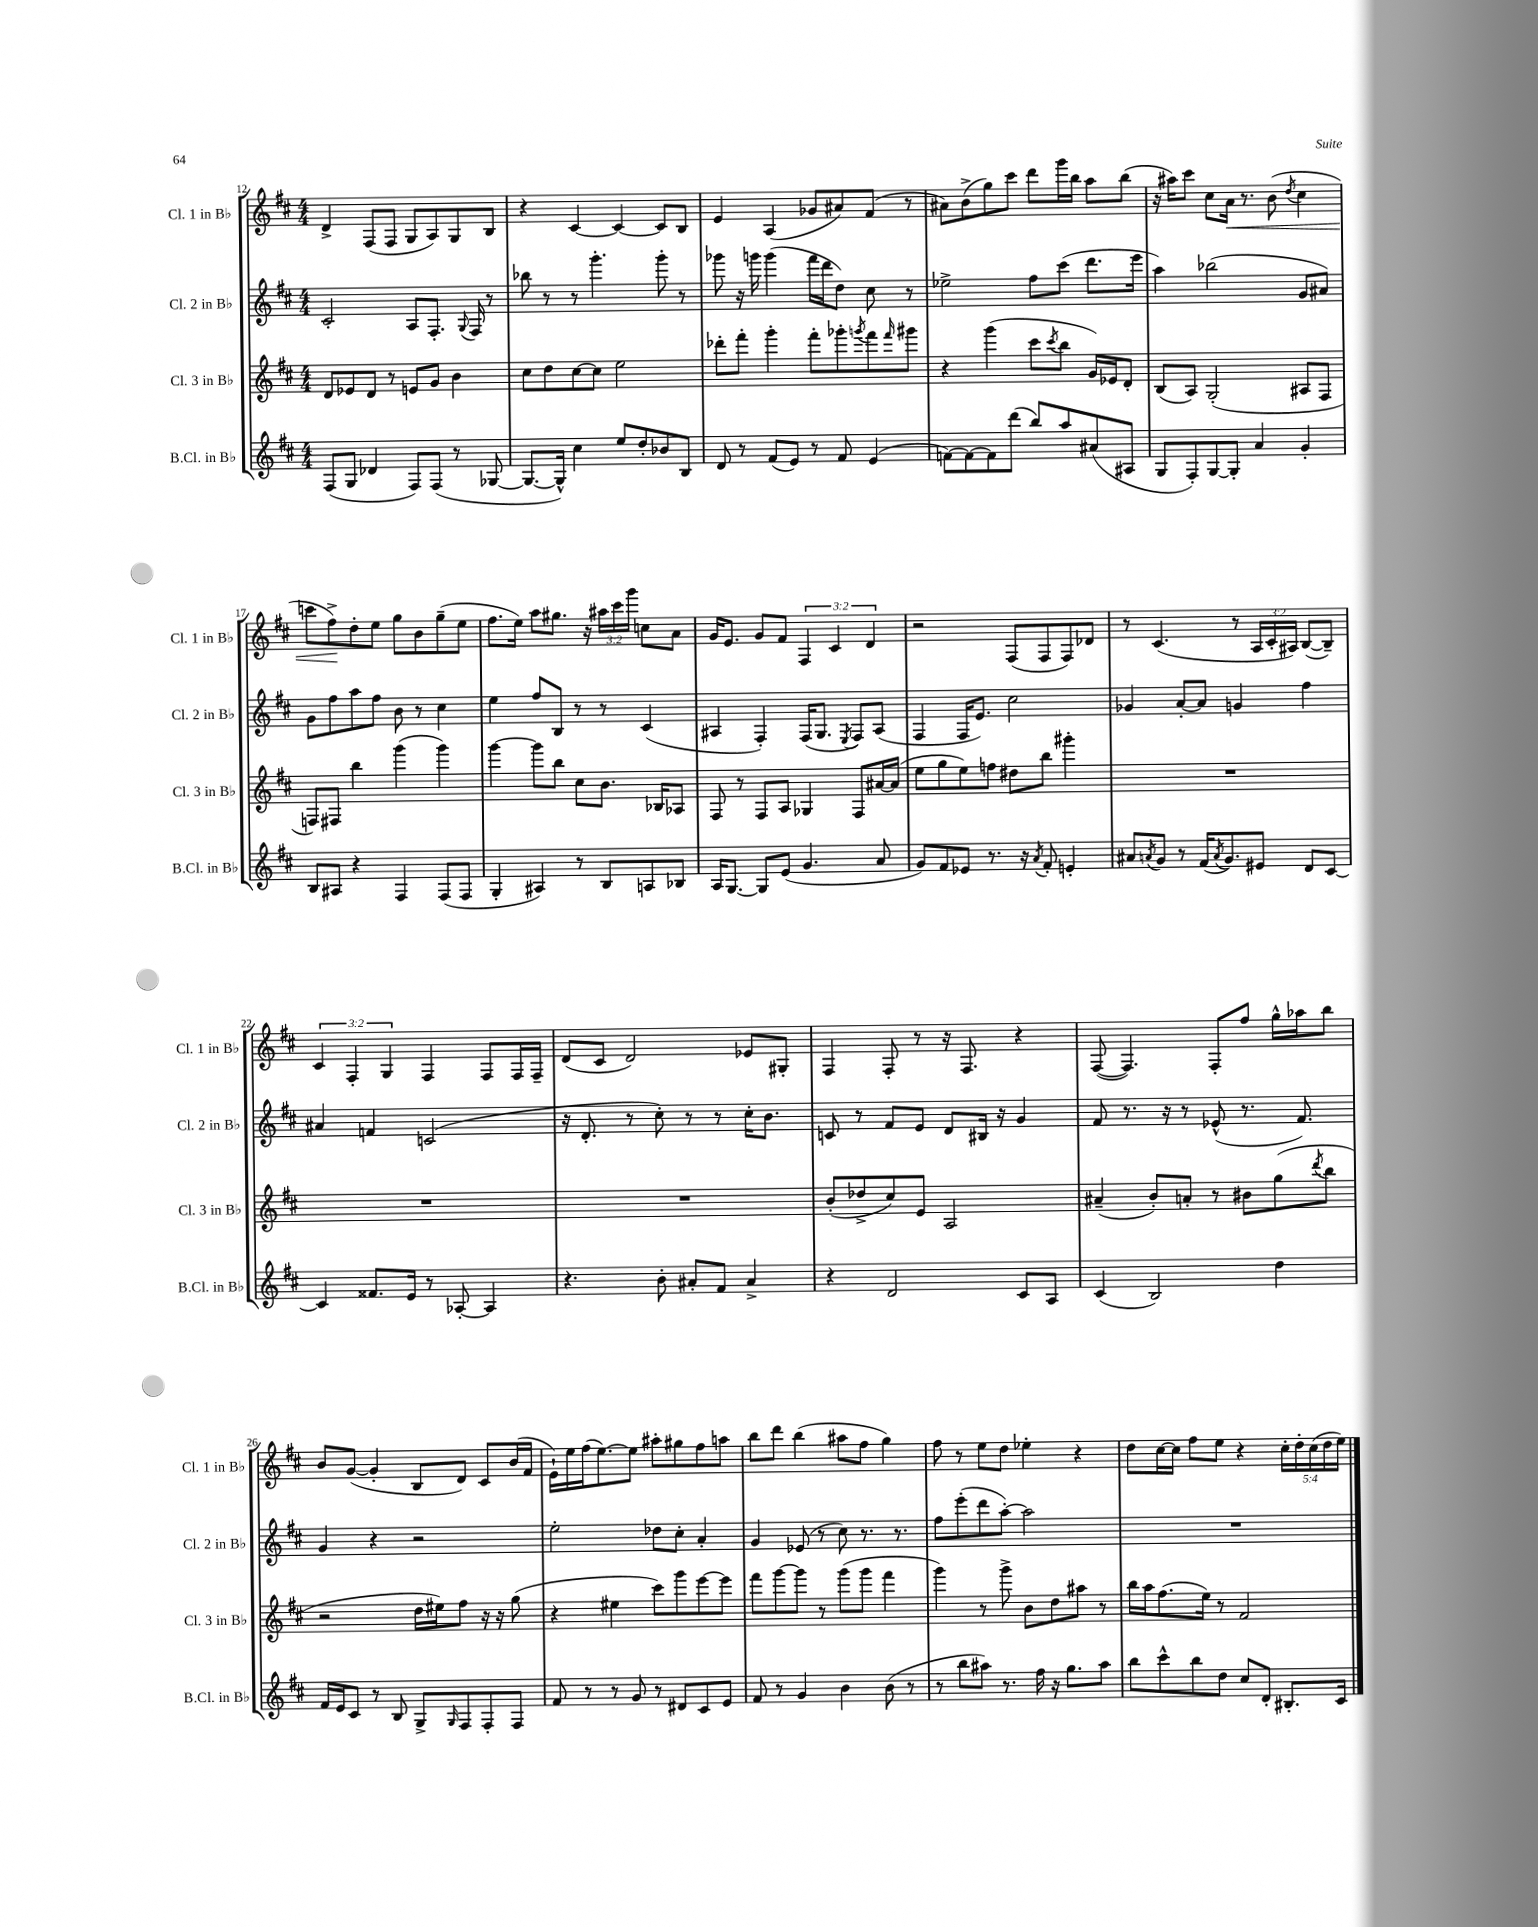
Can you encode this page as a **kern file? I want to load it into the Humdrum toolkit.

**kern	**kern	**kern	**kern
*staff4	*staff3	*staff2	*staff1
*clefG2	*clefG2	*clefG2	*clefG2
*k[f#c#]	*k[f#c#]	*k[f#c#]	*k[f#c#]
*M4/4	*M4/4	*M4/4	*M4/4
(8F#	8d	2c#'	4d^
8G	8e-	.	.
4d-	8d	.	(8F#
.	8r	.	8F#
8F#)	8e	8A	8G
(8F#	8g	8.F#'	8A)
8r	4b	.	8G
.	.	8qqG	.
.	.	16F#	.
[8G-	.	8r	8B
=	=	=	=
8.G-_	8cc#	8bb-	4r
.	8dd	8r	.
16G-^^])	.	.	.
4cc#	[8cc#	8r	[4c#
.	8cc#]	4.ggg'	.
8ee	2ee	.	4c#_
8dd'	.	.	.
8b-	.	8ggg'	8c#]
8B	.	8r	8B
=	=	=	=
8d	8ddd-'	8ggg-	4e
8r	8fff#'	16r	.
.	.	16ggg	.
(8f#	4ggg'	(4ggg	(4A
8e)	.	.	.
8r	8fff#'	16fff#	8g-
.	.	16ddd	.
8f#	8ggg-'	8dd)	8a#)
.	8qggg	.	.
(4e	8fff#	8cc#	(8f#
.	16qqfff#	.	.
.	8ggg#	8r	8r
=	=	=	=
[8f)	4r	2ee-^	8a#)
8f_	.	.	(8b^
8f]	(4ggg	.	8gg)
(8ddd	.	.	8ccc#
8bb)	8ccc#	8ff#	8ddd
.	8qccc#	.	.
8aa	8bb	(8ccc#	16ggg
.	.	.	16bb
(8a#	16g)	8.ddd	8aa
.	16e-	.	.
8A#	8d'	.	(8bb
.	.	16eee	.
=	=	=	=
8G	(8B	4aa)	16r
.	.	.	16aa#)
8F#')	8A)	.	8ccc#
[8G	(2G'	(2bb-	8cc#
8G']	.	.	16a
.	.	.	8.r
4a	.	.	.
.	.	.	(8b
.	.	.	8qdd
4g'	8A#	8g	4cc#
.	8F#	8a#)	.
=	=	=	=
8B	8F)	8g	8ccc
8A#	8F#	8ff#	8ff#^)
4r	4bb	8aa	8dd'
.	.	8ff#	8ee
4F#	(4ggg	8b	8gg
.	.	8r	8b
(8F#	4ggg)	4cc#	(8gg~
8F#	.	.	8ee
=	=	=	=
4G'	[4ggg	4ee	8.ff#
.	.	.	16ee)
4A#)	8ggg]	8ff#	8aa
.	8bb	8B	8.gg#
8r	8cc#	8r	.
.	.	.	16r
8B	8.b	8r	24aa#
.	.	.	24ccc#
.	.	.	24ggg
8A	.	(4c#	8cc
.	16B-	.	.
8B-	8A-	.	8a
=	=	=	=
16A	8F#	4A#	16g
[8.G	.	.	8.e
.	8r	.	.
8G]	8F#	4F#')	8g
(8e	8A	.	8f#
4.g	4G-	(16F#	6F#
.	.	8.G	.
.	.	.	6c#
.	.	8qE	.
.	8F#	8F#)	.
.	.	.	6d
8a	[16a#	(8A#	.
.	(16a#]	.	.
=	=	=	=
8g)	8ee	4F#	2r
8f#	8gg	.	.
8e-	8ee)	16F#	.
.	.	8.e)	.
8.r	8ff	.	.
.	8dd#	2cc#	(8F#
16r	.	.	.
8qa	.	.	.
8f#'	8bb	.	8F#
4e'	4ggg#'	.	8F#)
.	.	.	8d-
=	=	=	=
8a#	1r	4g-	8r
8qa	.	.	.
8g	.	.	(4.c#
8r	.	[8a'	.
(16f#	.	8a]	.
8qa	.	.	.
8.g)	.	.	.
.	.	4g	8r
8e#	.	.	24A
.	.	.	24c#'
.	.	.	24A#)
8d	.	4ff#	([8B
[8c#	.	.	8B~])
=	=	=	=
4c#]	1r	4a#	6c#
.	.	.	6F#'
8.f##	.	4f	.
.	.	.	6G
16e	.	.	.
8r	.	(2c	4F#
[8A-'	.	.	.
4A-]	.	.	8F#
.	.	.	16F#
.	.	.	16F#~
=	=	=	=
4.r	1r	16r	(8d
.	.	8.d'	.
.	.	.	8c#
.	.	8r	2d)
8b'	.	8cc#')	.
8a#'	.	8r	.
8f#	.	8r	.
4a#^	.	16cc#'	8e-
.	.	8.b	.
.	.	.	8G#'
=	=	=	=
4r	(8b'	8c	4F#
.	8dd-^	8r	.
2d	8cc#)	8f#	8F#'
.	8e	8e	8r
.	2A	8d	16r
.	.	.	8.F#
.	.	16B#	.
.	.	16r	.
8c#	.	4g	4r
8A	.	.	.
=	=	=	=
(4c#	(4a#~	8f#	([8F#
.	.	8.r	4.F#])
2B)	8b')	.	.
.	.	16r	.
.	8a'	8r	.
.	8r	(8e-^^	8F#'
.	8b#	8.r	8ff#
4dd	(8gg	.	16gg^^
.	.	8.f#)	16aa-
.	8qddd	.	.
.	8bb	.	8bb
=	=	=	=
16f#	2r	4g	8b
16e	.	.	.
8c#	.	.	([8g
8r	.	4r	4g']
8B	.	.	.
8G^	16dd	2r	8B
.	16ee#)	.	.
16qqG	.	.	.
8F#	8ff#	.	8d)
8F#'	16r	.	8c#
.	16r	.	.
8F#	(8gg	.	(16b
.	.	.	16f#
=	=	=	=
8f#	4r	2ee'	16e`)
.	.	.	16ee
8r	.	.	(16ff#
.	.	.	[8.ee)
8r	4ee#	.	.
8g	.	.	8ee]
8r	8ccc#)	8dd-	8aa#'
8d#	8ggg	8cc#'	8gg#
8c#	[8eee	4a'	8ff#
8e	8eee]	.	8aa
=	=	=	=
8f#	8fff#	4g	8bb
8r	[8ggg	.	8ddd
4g	8ggg]	(8e-	(4bb
.	8r	8r	.
4b	(8ggg	8cc#)	8aa#
.	8ggg	8.r	8ff#
(8b	4fff#	.	4gg)
.	.	8.r	.
8r	.	.	.
=	=	=	=
8r	4ggg)	8ff#	8ff#
8bb	.	(8eee'	8r
8aa#)	8r	8ddd	8ee
8.r	8ggg^	[8aa')	8dd
.	8b	2aa]	4ee-'
16ff#	.	.	.
16r	8dd	.	.
8.gg	.	.	.
.	8aa#	.	4r
8aa#	8r	.	.
=	=	=	=
8bb	16bb	1r	8dd
.	16aa	.	.
8ccc#^^	(8.ff#	.	[16cc#
.	.	.	16cc#]
8bb	.	.	8ff#
.	16ee)	.	.
8dd	8r	.	8ee
8cc#	2f#	.	4r
8d'	.	.	.
8.B#'	.	.	20cc#'
.	.	.	20dd'
.	.	.	(20cc#
.	.	.	20dd
16c#	.	.	.
.	.	.	20ee)
==	==	==	==
*-	*-	*-	*-
